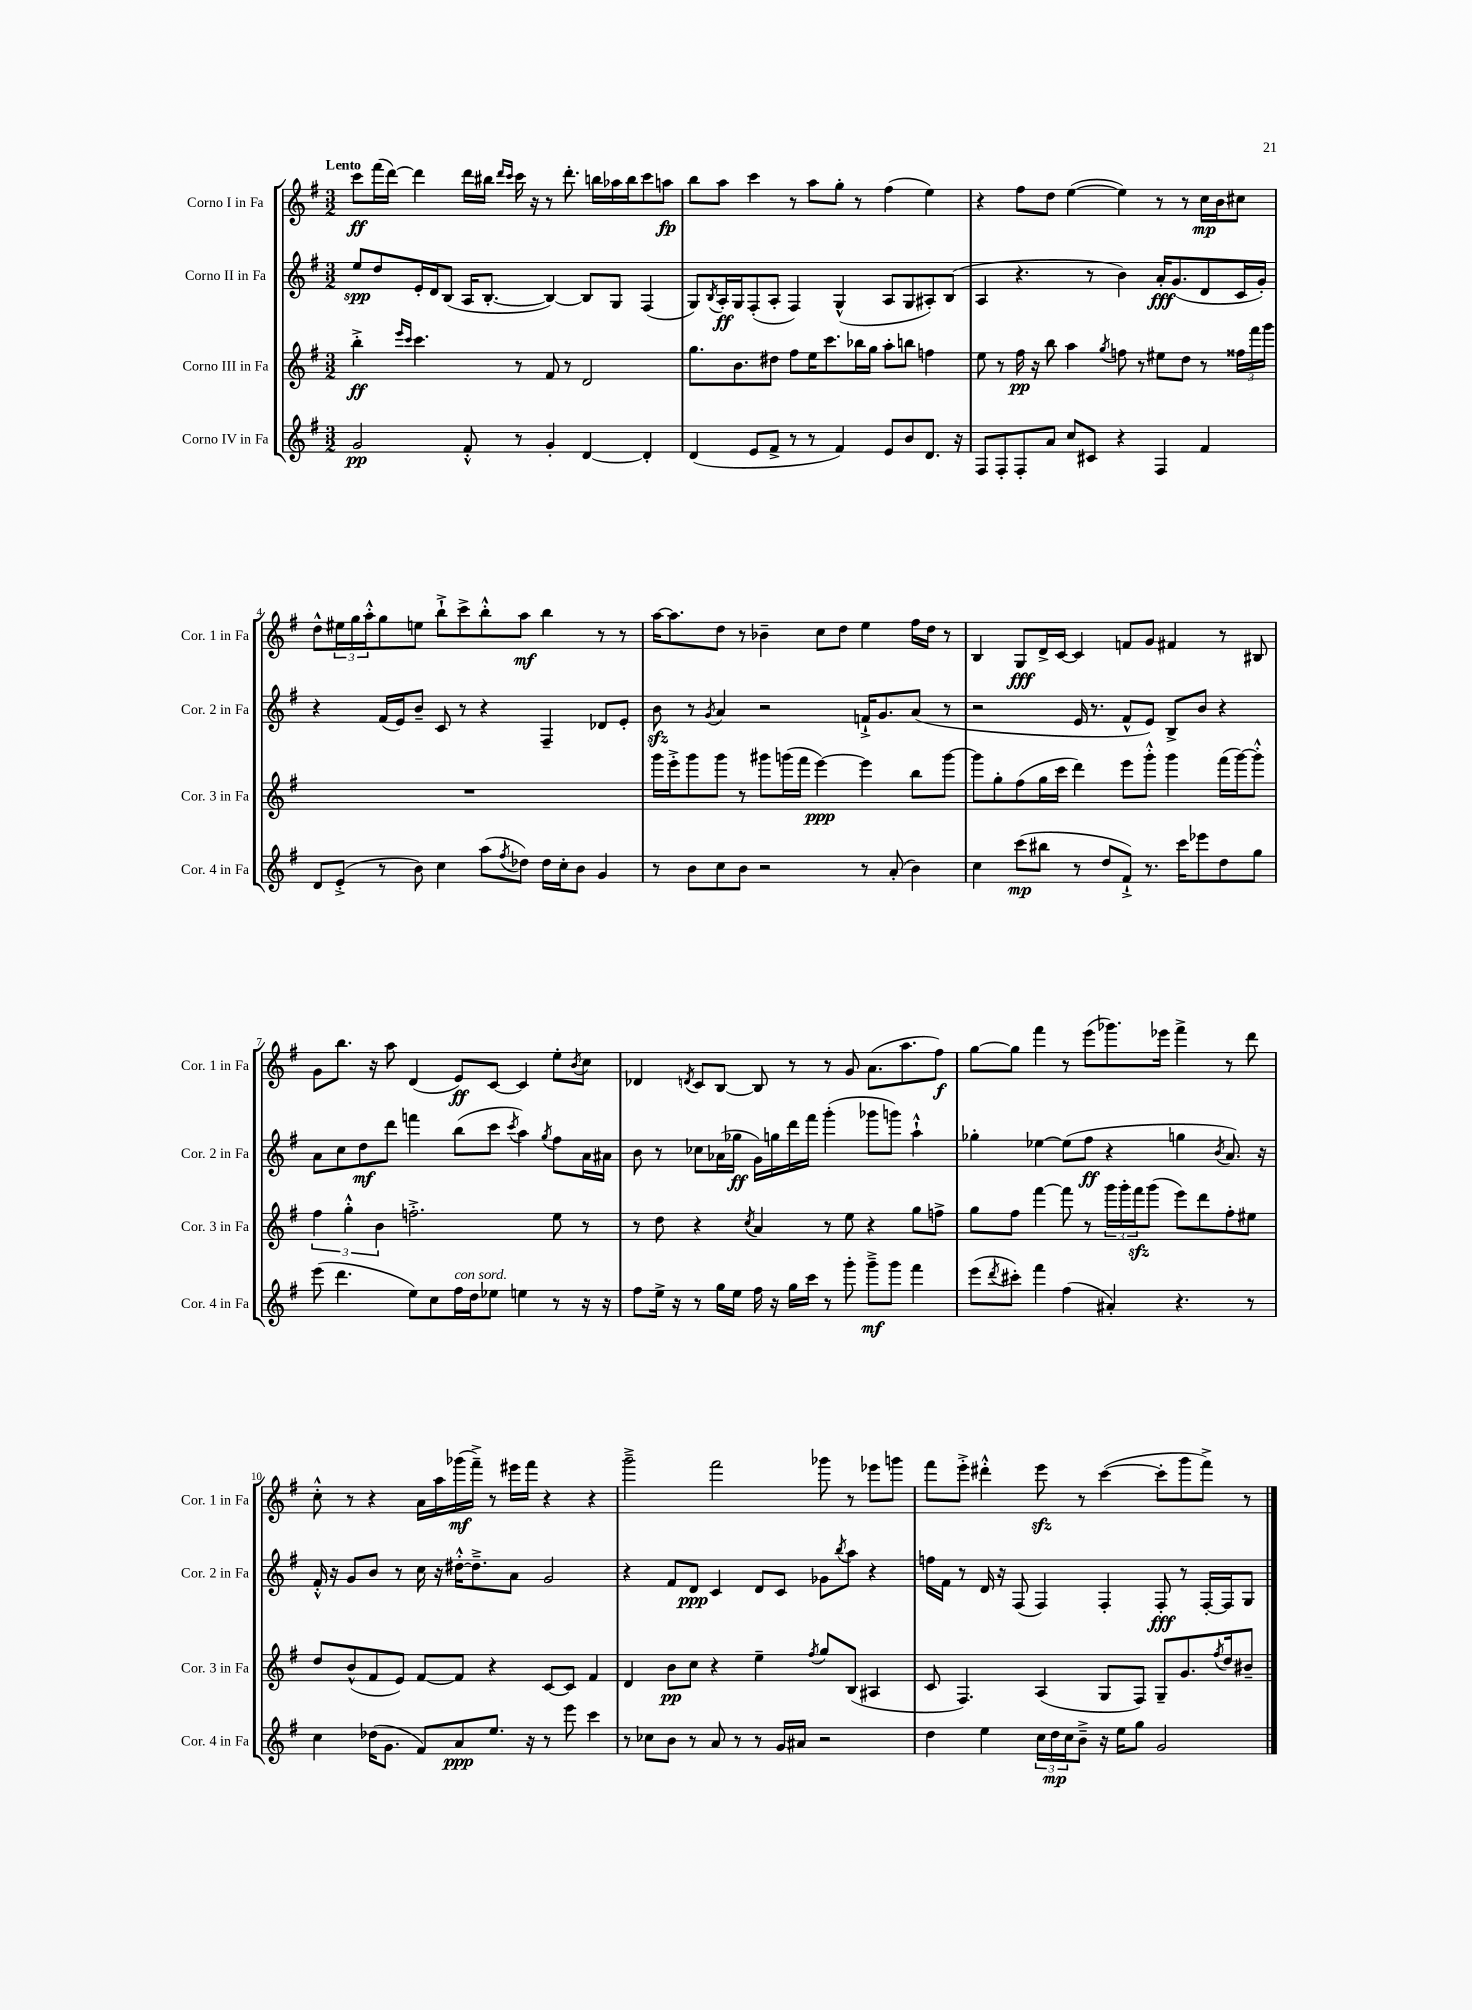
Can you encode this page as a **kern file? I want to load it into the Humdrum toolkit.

**kern	**dynam	**kern	**dynam	**kern	**dynam	**kern	**dynam
*part4	*part4	*part3	*part3	*part2	*part2	*part1	*part1
*staff4	*staff4	*staff3	*staff3	*staff2	*staff2	*staff1	*staff1
*I"Corno IV in Fa	*	*I"Corno III in Fa	*	*I"Corno II in Fa	*	*I"Corno I in Fa	*
*I'Cor. 4 in Fa	*	*I'Cor. 3 in Fa	*	*I'Cor. 2 in Fa	*	*I'Cor. 1 in Fa	*
*clefG2	*	*clefG2	*	*clefG2	*	*clefG2	*
*k[f#]	*	*k[f#]	*	*k[f#]	*	*k[f#]	*
*M3/2	*	*M3/2	*	*M3/2	*	*M3/2	*
=1	=1	=1	=1	=1	=1	=1	=1
!	!	!	!	!	!	!LO:TX:a:B:t=Lento	!
2g/	pp	4bb'^\	ff	8ee/L	spp	8ccc\L	ff
.	.	.	.	8dd/	.	(16fff#\L	.
.	.	.	.	.	.	[16ddd\JJ)	.
.	.	16qqeee/LL	.	.	.	.	.
.	.	16qqccc/JJ	.	.	.	.	.
.	.	4.ccc\	.	16e'/L	.	4ddd\]	.
.	.	.	.	16d/J	.	.	.
.	.	.	.	(8B/J	.	.	.
8f#'^^/	.	.	.	16A/KL	.	16ddd\LL	.
.	.	.	.	[8.B'/J	.	16bb#X\JJ	.
.	.	.	.	.	.	16qqddd/LL	.
.	.	.	.	.	.	16qqccc/JJ	.
8r	.	8r	.	.	.	16ccc\	.
.	.	.	.	.	.	16r	.
4g'/	.	8f#/	.	4B/_)	.	8r	.
.	.	8r	.	.	.	8.ddd'\	.
[4d/	.	2d/	.	8B/L]	.	.	.
.	.	.	.	.	.	16bbn\LL	.
.	.	.	.	8G/J	.	16aa-X\	.
.	.	.	.	.	.	16bb\J	.
4d'/]	.	.	.	(4F#/	.	8ccc\	.
.	.	.	.	.	.	8aan\J	fp
=2	=2	=2	=2	=2	=2	=2	=2
(4d/	.	8.gg\L	.	8G/L)	.	8bb\L	.
.	.	.	.	8qB/	.	.	.
.	.	.	.	16A'/L	ff	8aa\J	.
.	.	8.b\	.	16G/J	.	.	.
8e/L	.	.	.	(8F#'/	.	4ccc\	.
8f#^/J	.	8dd#X\J	.	8A'/J	.	.	.
8r	.	8ff#\L	.	4F#/)	.	8r	.
8r	.	16ee\K	.	.	.	8aa\L	.
.	.	8.ccc\	.	.	.	.	.
4f#/)	.	.	.	(4G^^/	.	8gg'\J	.
.	.	16bb-X\L	.	.	.	8r	.
.	.	16gg\JJ	.	.	.	.	.
8e/L	.	8aa'\L	.	8A/L	.	(4ff#\	.
8b/	.	8bbn\J	.	8G/	.	.	.
8.d/J	.	4ffn\	.	8A#X'/)	.	4ee\)	.
.	.	.	.	(8B/J	.	.	.
16r	.	.	.	.	.	.	.
=3	=3	=3	=3	=3	=3	=3	=3
8F#/L	.	8ee\	.	4A/	.	4r	.
8F#'/	.	8r	.	.	.	.	.
8F#'/	.	16ff#\	pp	4.r	.	8ff#\L	.
.	.	16r	.	.	.	.	.
8a/J	.	8bb\	.	.	.	8dd\J	.
8cc/L	.	4aa\	.	.	.	([4ee\	.
8c#X/J	.	.	.	8r	.	.	.
.	.	8qgg/	.	.	.	.	.
4r	.	8ffn\	.	4b\)	.	4ee\])	.
.	.	8r	.	.	.	.	.
4F#/	.	8ee#X\L	.	16a'/KL	fff	8r	.
.	.	.	.	(8.g/	.	.	.
.	.	8dd\J	.	.	.	8r	.
4f#/	.	8r	.	8d/	.	16cc\LL	mp
.	.	.	.	.	.	16b\J	.
.	.	24ff##X\LL	.	16c/L	.	8cc#X\J	.
.	.	24fff#\	.	.	.	.	.
.	.	.	.	16g'/JJ)	.	.	.
.	.	24ggg\JJ	.	.	.	.	.
!!LO:LB:g=z
=4	=4	=4	=4	=4	=4	=4	=4
8d/L	.	1.r	.	4r	.	8dd^^\L	.
(8e'^/J	.	.	.	.	.	24ee#X\L	.
.	.	.	.	.	.	24gg\	.
.	.	.	.	.	.	24aa'^^\J	.
8r	.	.	.	(16f#/LL	.	8gg\	.
.	.	.	.	16e/J)	.	.	.
8b\)	.	.	.	8b~/J	.	8een\J	.
4cc\	.	.	.	8c/	.	8bb`^\L	.
.	.	.	.	8r	.	8ccc^\	.
(8aa\L	.	.	.	4r	.	8bb'^^\	.
8qff#/	.	.	.	.	.	.	.
8dd-X\J)	.	.	.	.	.	8aa\J	mf
16dd-\LL	.	.	.	4F#~/	.	4bb\	.
16cc'\J	.	.	.	.	.	.	.
8b\J	.	.	.	.	.	.	.
4g/	.	.	.	8d-X/L	.	8r	.
.	.	.	.	8e'/J	.	8r	.
=5	=5	=5	=5	=5	=5	=5	=5
8r	.	16ggg\LL	.	8bzz\	.	[16aa\KL	.
.	.	16eee'^\J	.	.	.	8.aa\]	.
8b\L	.	8ggg\	.	8r	.	.	.
.	.	.	.	8qg/	.	.	.
8cc\	.	8ggg\J	.	4a/	.	8dd\J	.
8b\J	.	8r	.	.	.	8r	.
2r	.	8ggg#X\L	.	2r	.	4b-X~\	.
.	.	(16gggn\L	.	.	.	.	.
.	.	16fff#\JJ	.	.	.	.	.
.	.	[4eee\)	ppp	.	.	8cc\L	.
.	.	.	.	.	.	8dd\J	.
8r	.	4eee\]	.	16fn`^/KL	.	4ee\	.
.	.	.	.	8.g/	.	.	.
(8a'/	.	.	.	.	.	.	.
4b\)	.	8bb\L	.	(8a/J	.	16ff#\LL	.
.	.	.	.	.	.	16dd\JJ	.
.	.	[8ggg\J	.	8r	.	8r	.
=6	=6	=6	=6	=6	=6	=6	=6
4cc\	.	8ggg\L]	.	2r	.	4B/	.
.	.	8gg'\	.	.	.	.	.
(8ccc\L	mp	(8ff#\	.	.	.	8G/L	fff
8bb#X\J	.	16gg\L	.	.	.	16d^/L	.
.	.	16ccc\JJ	.	.	.	[16c/JJ	.
8r	.	4ddd\)	.	16e/	.	4c/]	.
.	.	.	.	8.r	.	.	.
8dd/L	.	.	.	.	.	.	.
8f#`^/J)	.	8eee\L	.	8f#^^/L	.	8fn/L	.
8.r	.	8ggg'^^\J	.	8e/J)	.	8g/J	.
.	.	4ggg\	.	8B^/L	.	4f#X/	.
16ccc\KL	.	.	.	.	.	.	.
8eee-X\	.	.	.	8b/J	.	.	.
8dd\	.	(16fff#\LL	.	4r	.	8r	.
.	.	[16ggg\J)	.	.	.	.	.
8gg\J	.	8ggg'^^\J]	.	.	.	8B#X/	.
!!LO:LB:g=z
=7	=7	=7	=7	=7	=7	=7	=7
(8eee\	.	6ff#\	.	8a\L	.	8g\L	.
4.ddd\	.	.	.	8cc\	.	8.bb\J	.
.	.	6gg'^^\	.	.	.	.	.
.	.	.	.	8dd\	mf	.	.
.	.	.	.	.	.	16r	.
.	.	6b\	.	.	.	.	.
.	.	.	.	8ddd\J	.	8aa\	.
8ee\L)	.	2.ffn'^\	.	4fffn\	.	(4d/	.
8cc\	.	.	.	.	.	.	.
!LO:TX:a:i:t=con sord.	!	!	!	!	!	!	!
16ff#\L	.	.	.	(8bb\L	.	8e/L)	ff
16dd\J	.	.	.	.	.	.	.
8ee-X\J	.	.	.	8ccc\J	.	[8c/J	.
.	.	.	.	8qccc/	.	.	.
4een\	.	.	.	4aa\)	.	4c/]	.
.	.	.	.	8qgg/	.	.	.
8r	.	8ee\	.	8ff#\L	.	8ee'\L	.
.	.	.	.	.	.	8qb/	.
16r	.	8r	.	16a\L	.	8cc\J	.
16r	.	.	.	16a#X\JJ	.	.	.
=8	=8	=8	=8	=8	=8	=8	=8
8ff#\L	.	8r	.	8b\	.	4d-X/	.
16ee^\Jk	.	8dd\	.	8r	.	.	.
16r	.	.	.	.	.	.	.
.	.	.	.	.	.	8qdn/	.
8r	.	4r	.	8cc-X\L	.	8c/L	.
16gg\LL	.	.	.	(16a-X\L	.	[8B/J	.
16ee\JJ	.	.	.	16gg-X\JJ	ff	.	.
.	.	8qcc/	.	.	.	.	.
16ff#\	.	4a/	.	16g\LL)	.	8B/]	.
16r	.	.	.	16ggn\	.	.	.
16gg\LL	.	.	.	16ddd\	.	8r	.
16ccc\JJ	.	.	.	16fff#\JJ	.	.	.
8r	.	8r	.	(4ggg'\	.	8r	.
8ggg'\	.	8ee\	.	.	.	8g/	.
8ggg~^\L	mf	4r	.	8ggg-X\L	.	(8.a\L	.
8ggg\J	.	.	.	8gggn\J)	.	.	.
.	.	.	.	.	.	8.aa\	.
4fff#\	.	8gg\L	.	4aa`^^\	.	.	.
.	.	8ffn^\J	.	.	.	8ff#\J)	f
=9	=9	=9	=9	=9	=9	=9	=9
(8eee\L	.	8gg\L	.	4gg-X'\	.	[8gg\L	.
8qddd/	.	.	.	.	.	.	.
8ccc#X'\J)	.	8ff#\J	.	.	.	8gg\J]	.
4fff#\	.	[4fff#\	.	[4ee-X\	.	4fff#\	.
(4ff#\	.	8fff#\]	.	(8ee-\L]	.	8r	.
.	.	8r	.	8ff#\J	ff	(8eee\L	.
4a#X'/)	.	24ggg\LL	.	4r	.	8.ggg-X\)	.
.	.	24ggg'\	.	.	.	.	.
.	.	24fff#zz\J	.	.	.	.	.
.	.	(8ggg\J	.	.	.	.	.
.	.	.	.	.	.	16eee-X\Jk	.
4.r	.	8eee\L)	.	4ggn\	.	4fff#^\	.
.	.	8ddd\	.	.	.	.	.
.	.	.	.	8qb/	.	.	.
.	.	8ff#'\	.	8.a/)	.	8r	.
8r	.	8ee#X\J	.	.	.	8ddd\	.
.	.	.	.	16r	.	.	.
!!LO:LB:g=z
=10	=10	=10	=10	=10	=10	=10	=10
4cc\	.	8dd/L	.	16f#'^^/	.	8cc'^^\	.
.	.	.	.	16r	.	.	.
.	.	(8b^^/	.	8g/L	.	8r	.
(16dd-X\KL	.	8f#/	.	8b/J	.	4r	.
8.g\J	.	.	.	.	.	.	.
.	.	8e/J)	.	8r	.	.	.
8f#/L)	.	[8f#/L	.	16cc\	.	16a\LL	.
.	.	.	.	16r	.	16aa\	.
8a/	ppp	8f#/J]	.	[16dd#X'^^\KL	.	(16ggg-X\	mf
.	.	.	.	8.dd#~^\]	.	16fff#~^\JJ)	.
8.ee/J	.	4r	.	.	.	8r	.
.	.	.	.	8a\J	.	16eee#X\LL	.
16r	.	.	.	.	.	16fff#\JJ	.
8r	.	[8c/L	.	2g/	.	4r	.
8eee\	.	8c/J]	.	.	.	.	.
4ccc\	.	4f#/	.	.	.	4r	.
=11	=11	=11	=11	=11	=11	=11	=11
8r	.	4d/	.	4r	.	2ggg~^\	.
8cc-X\L	.	.	.	.	.	.	.
8b\J	.	8b\L	pp	8f#/L	.	.	.
8r	.	8cc\J	.	8d/J	ppp	.	.
8a/	.	4r	.	4c/	.	2fff#\	.
8r	.	.	.	.	.	.	.
8r	.	4ee~\	.	8d/L	.	.	.
16g/LL	.	.	.	8c/J	.	.	.
16a#X/JJ	.	.	.	.	.	.	.
.	.	8qff#/	.	.	.	.	.
2r	.	8gg/L	.	8g-X\L	.	8ggg-X\	.
.	.	.	.	8qbb/	.	.	.
.	.	(8B/J	.	8aa\J	.	8r	.
.	.	4A#X/	.	4r	.	8eee-X\L	.
.	.	.	.	.	.	8gggn\J	.
=12	=12	=12	=12	=12	=12	=12	=12
4dd\	.	8c/	.	16ffn\LL	.	8fff#\L	.
.	.	.	.	16f#\JJ	.	.	.
.	.	4.F#/)	.	8r	.	8eee'^\J	.
4ee\	.	.	.	16d/	.	4ddd#X'^^\	.
.	.	.	.	16r	.	.	.
.	.	.	.	(8F#/	.	.	.
24cc\LL	.	(4A/	.	4F#/)	.	8eeezz\	.
24dd\	mp	.	.	.	.	.	.
24cc\J	.	.	.	.	.	.	.
8b~^\J	.	.	.	.	.	8r	.
16r	.	8G/L	.	4F#'/	.	([4ccc\	.
16ee\KL	.	.	.	.	.	.	.
8gg\J	.	8F#/J)	.	.	.	.	.
2g/	.	8G~/L	.	8F#'/	fff	8ccc'\L]	.
.	.	8.g/	.	8r	.	8ggg\	.
.	.	.	.	[16F#'/LL	.	8fff#^\J)	.
.	.	8qff#/	.	.	.	.	.
.	.	16dd/k	.	16F#/J]	.	.	.
.	.	8b#X~/J	.	8G/J	.	8r	.
==	==	==	==	==	==	==	==
*-	*-	*-	*-	*-	*-	*-	*-
